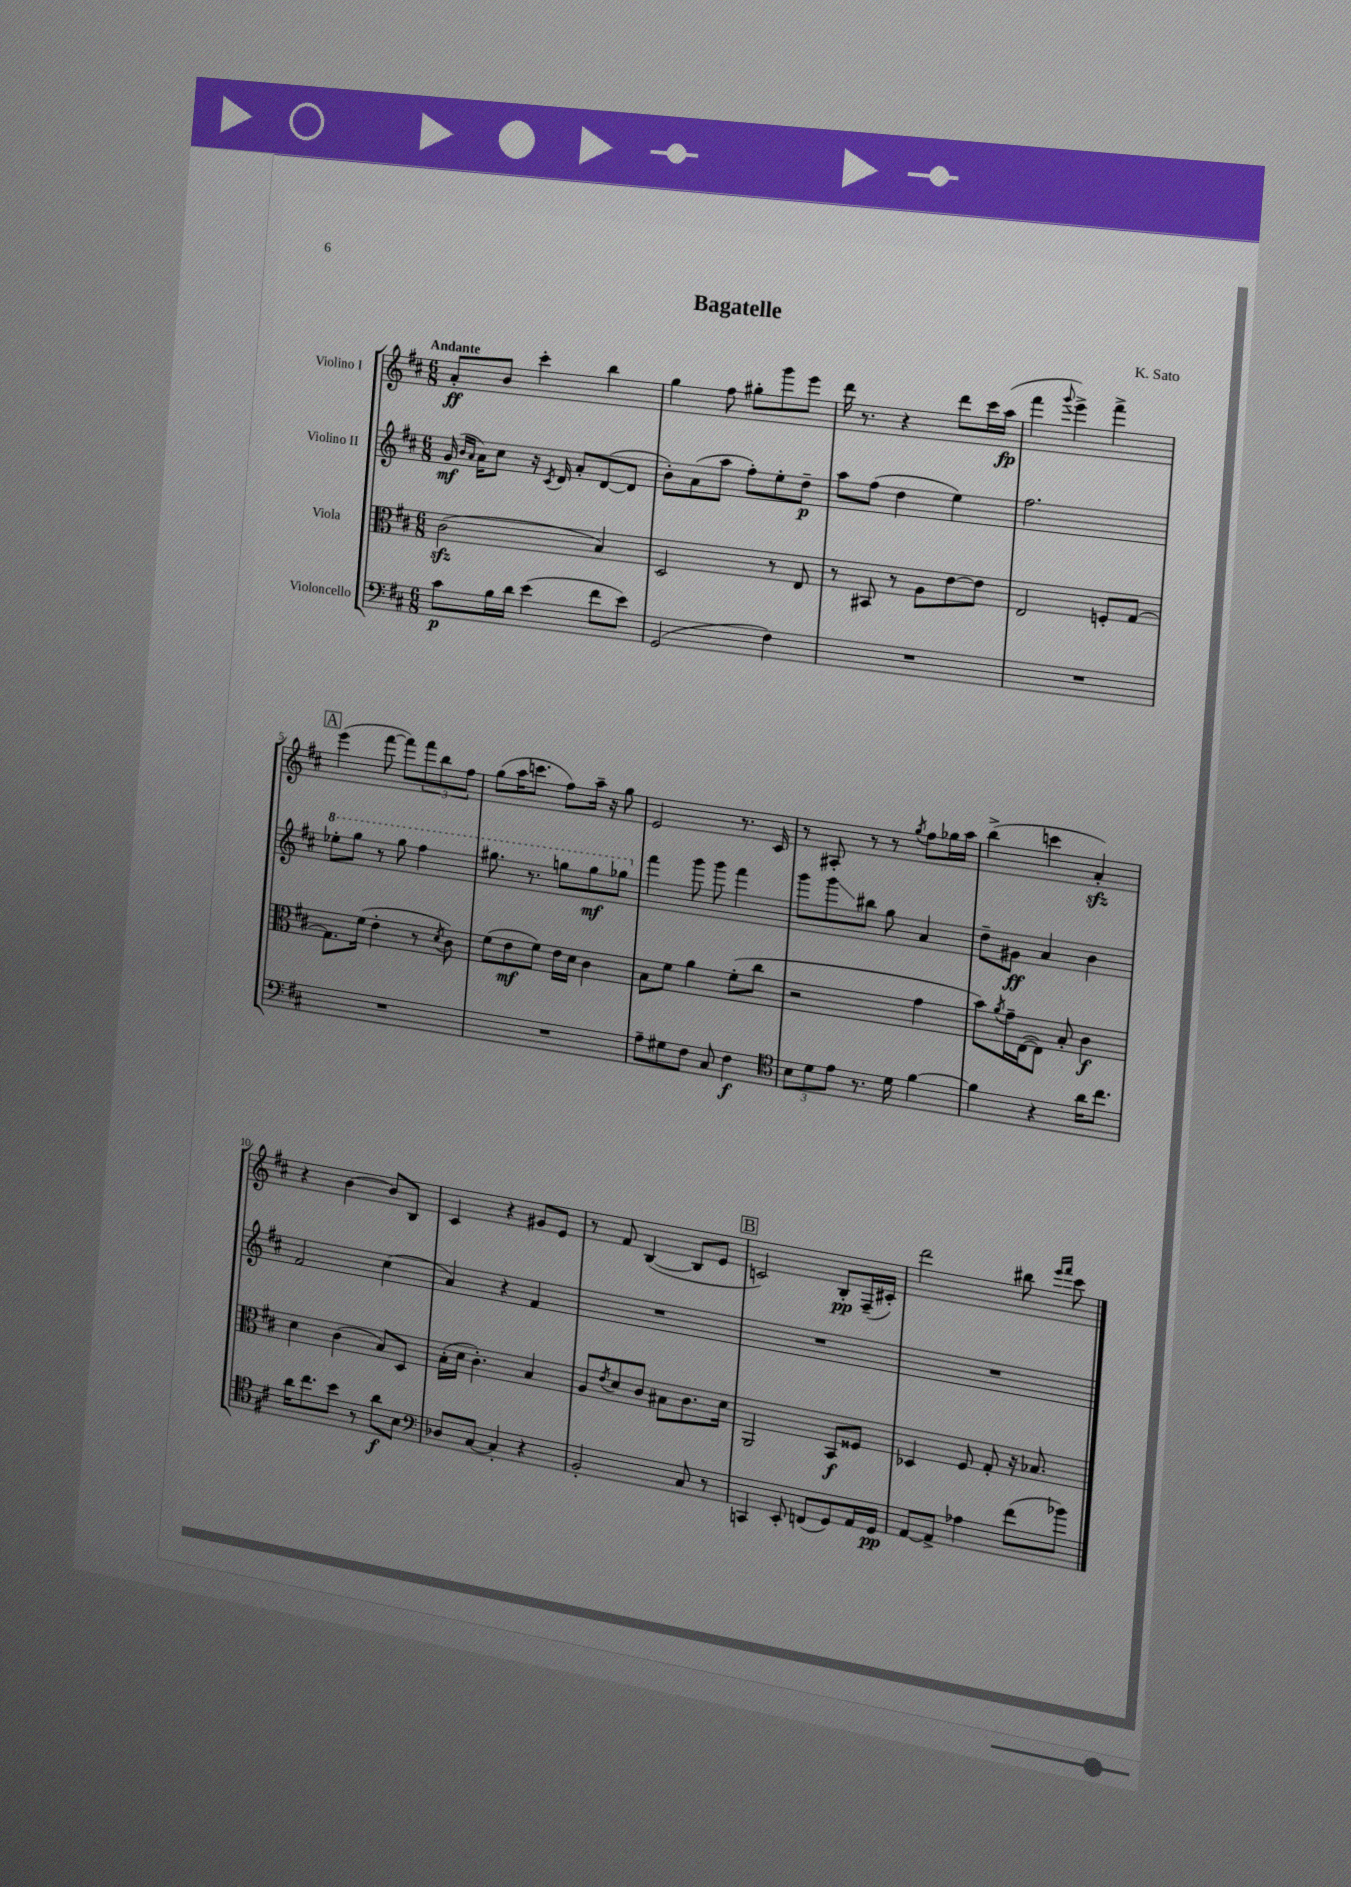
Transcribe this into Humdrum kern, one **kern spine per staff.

**kern	**kern	**kern	**kern
*staff4	*staff3	*staff2	*staff1
*clefF4	*clefC3	*clefG2	*clefG2
*k[f#c#]	*k[f#c#]	*k[f#c#]	*k[f#c#]
*M6/8	*M6/8	*M6/8	*M6/8
8c#	(2c#	(16g	8a'
.	.	16qqb	.
.	.	16qqa	.
.	.	16a)	.
16B	.	8cc#	8b
16d	.	.	.
(4e	.	16r	4ccc#'
.	.	8qc#	.
.	.	16d	.
.	.	8a'	.
8f#	4B)	([8d	4bb
8e)	.	8d]	.
=	=	=	=
(2GG	2D	8b')	4gg
.	.	(8a	.
.	.	8aa	8ff#
.	.	8ff#')	8gg#'
4F#)	8r	8ee'	8ggg
.	8E	8dd~	8eee
=	=	=	=
2.r	8r	8aa	16ddd
.	.	.	8.r
.	8BB#	(8ff#	.
.	8r	4dd	4r
.	8A	.	.
.	[8e	4ee)	8ddd
.	8e]	.	16ccc#
.	.	.	(16aa
=	=	=	=
2.r	2E	2.ff#	4fff#
.	.	.	8qqggg
.	.	.	4eee^)
.	8F'	.	4fff#^
.	[8G	.	.
=	=	=	=
2.r	8.G]	8eee-'	(4eee
.	.	8ggg	.
.	(16f#	.	.
.	4e'	8r	[8fff#
.	.	8ggg	8fff#])
.	8r	4fff#	12fff#
.	.	.	12bb
.	8qd	.	.
.	8c#)	.	.
.	.	.	12ff#
=	=	=	=
2.r	(8f#	8.ggg#	(8gg
.	8e	.	16aa
.	.	8.r	8.ccc
.	8f#)	.	.
.	16e	8ggg	8ff#)
.	16d	.	.
.	4c#	8ggg	16aa~
.	.	.	16r
.	.	8ggg-	8gg
=	=	=	=
8A~	8B	4fff#	2e
8G#	8f#	.	.
8F#	4a	8ggg	.
8C#	.	8ggg	.
4F#	(8f#'	4fff#	8.r
.	8cc#	.	.
.	.	.	16c#
=	=	=	=
*clefC4	*	*	*
12B	2r	8ggg	8r
12d	.	.	.
.	.	8ggg	8A#'
12e	.	.	.
8.r	.	8bb#	8r
.	.	8gg	8r
16d	.	.	.
.	.	.	8qgg
[4f#	4g	4a	8ff#
.	.	.	16gg-
.	.	.	16aa
=	=	=	=
4f#]	8b)	8dd~	(4bb^
.	8qa	.	.
.	16g~	8g#	.
.	([16E	.	.
4r	8E])	4a	4ccc
.	8B'	.	.
16a	4c#	4b	4a')
8.cc#	.	.	.
=	=	=	=
16a	4d	2f#	4r
8.cc#	.	.	.
8b	(4c#	.	[4b
8r	.	.	.
8a	8B)	(4cc#	8b]
8B	8D	.	8B
=	=	=	=
*clefF4	*	*	*
8D-	(16B'	4a)	4c#
.	16d	.	.
[8C#	4.c#')	.	.
4C#']	.	4r	4r
4r	4B	4f#	8g#
.	.	.	8e
=	=	=	=
2BB'	8A	2.r	8r
.	8qe	.	.
.	8d	.	8f#
.	8c#	.	([4B
.	8B#	.	.
8C#	8.c#	.	8B]
8r	.	.	8e
.	16d	.	.
=	=	=	=
4CC	2AA	2.r	2c)
8EE'	.	.	.
(8FF	.	.	.
8GG)	8BB	.	8B'
16AA	8F##	.	(16F#~
16GG	.	.	16c#')
=	=	=	=
[8AA	4D-	2.r	2ddd
8AA^]	.	.	.
4A-	8F#	.	.
.	8G'	.	.
(8f#	16r	.	8bb#
.	8.B-	.	.
.	.	.	16qqeee
.	.	.	16qqfff#
8b-)	.	.	8ccc#
==	==	==	==
*-	*-	*-	*-
